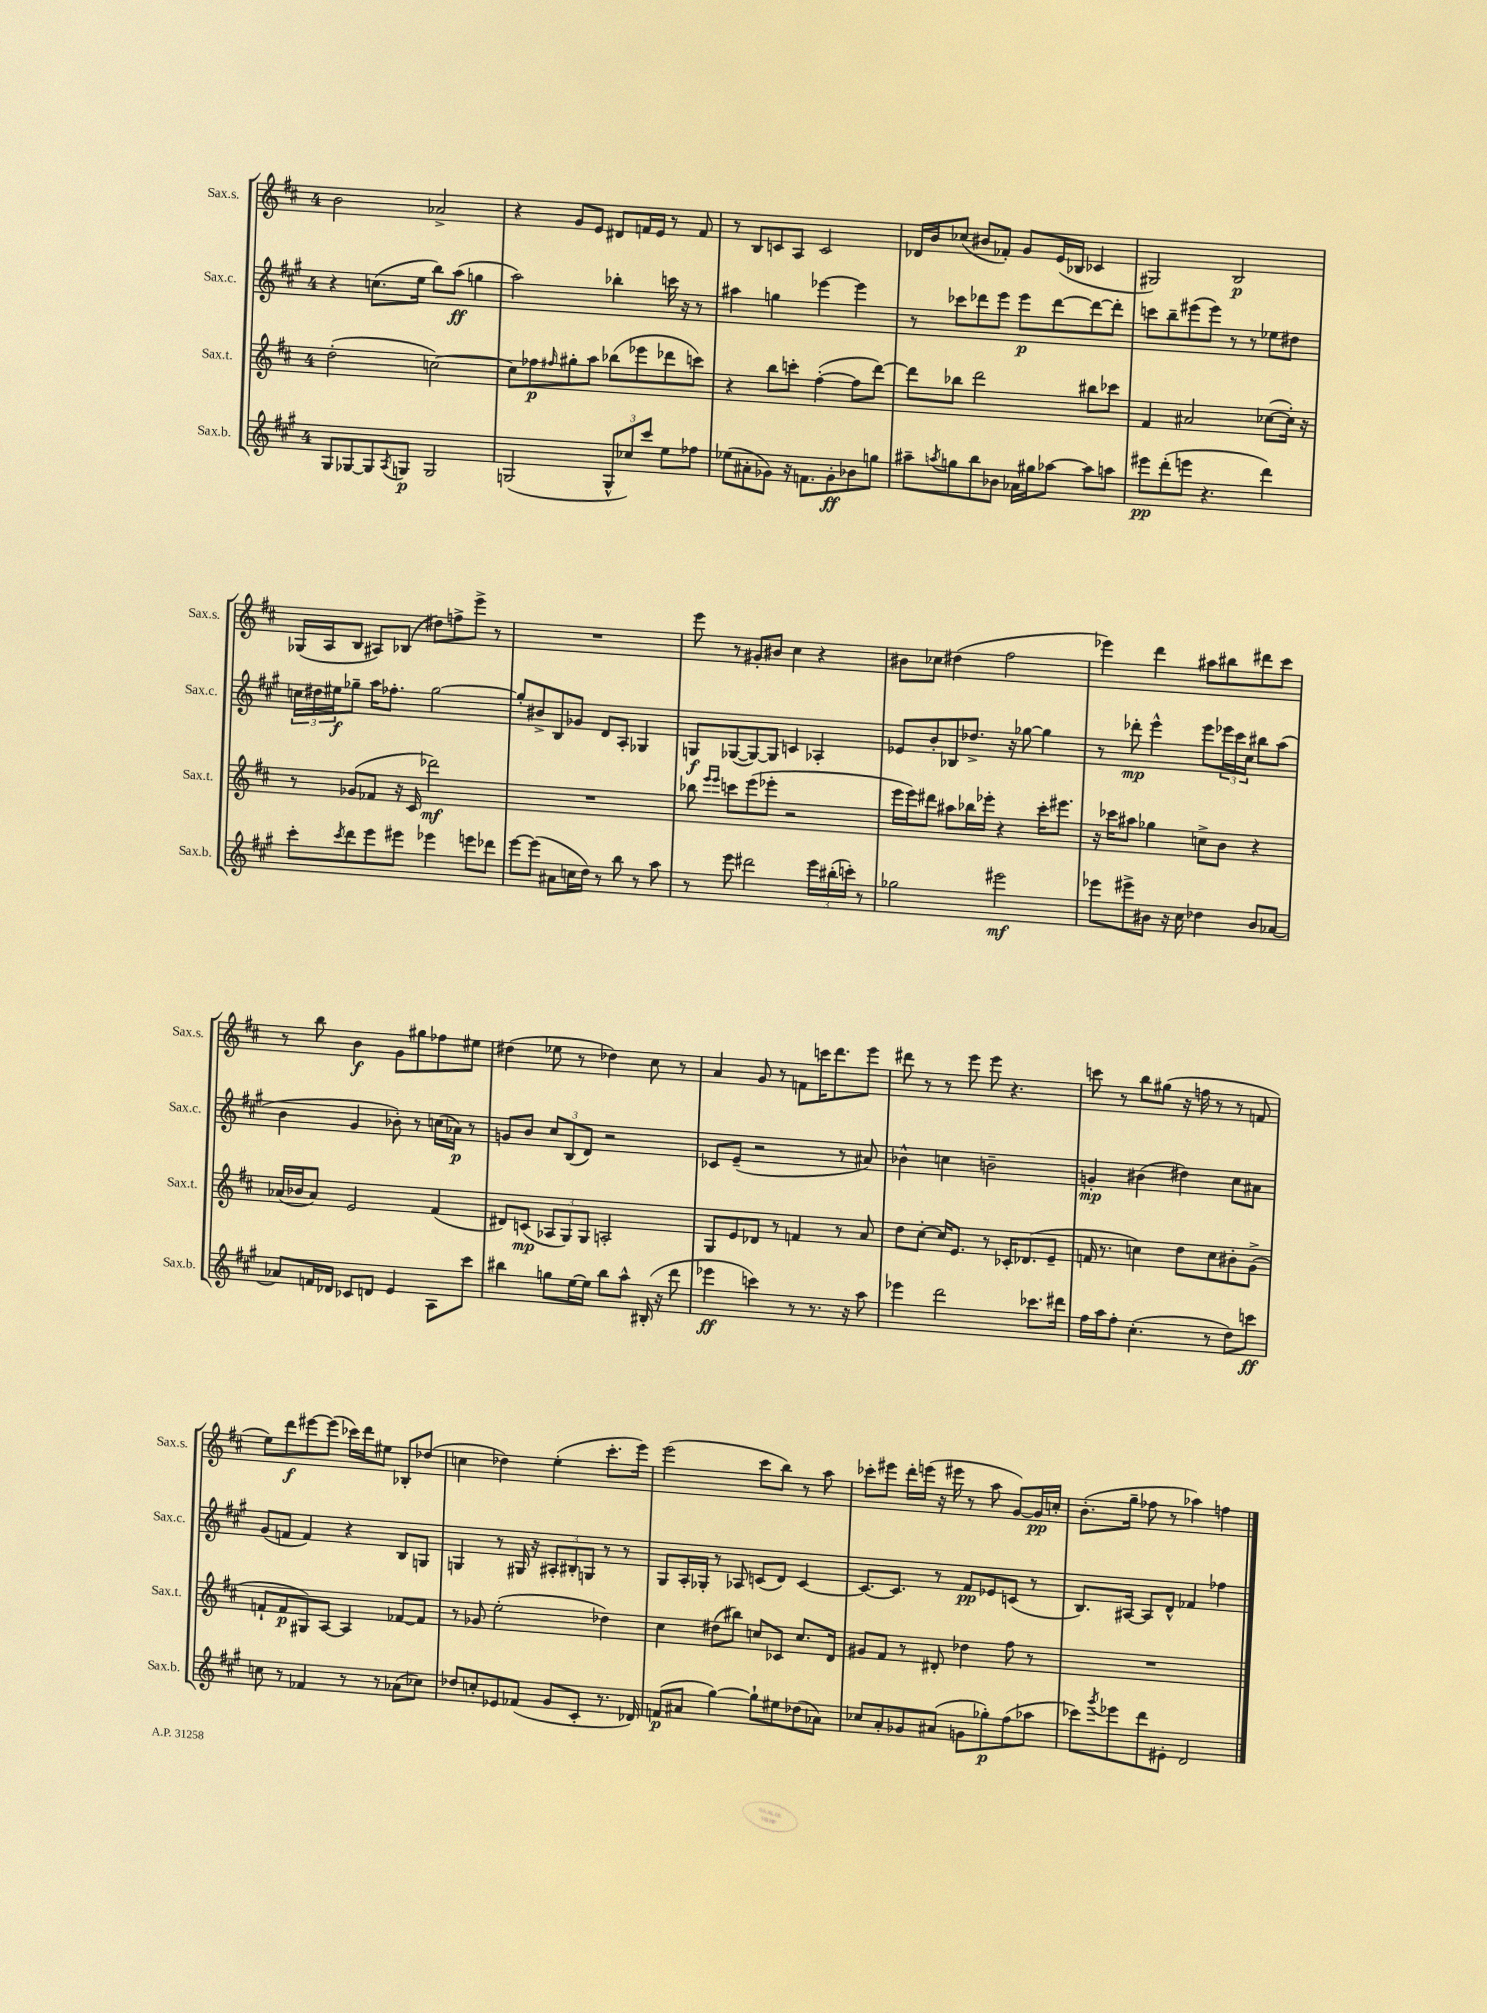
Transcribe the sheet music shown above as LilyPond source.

<<
\new StaffGroup <<
\new Staff = "s0" \with { instrumentName = "Sax.s." shortInstrumentName = "Sax.s." } {
    \clef treble \key d \major \once \override Staff.TimeSignature.style = #'single-digit \time 4/4
    b'2 aes'2-> |
    r4 g'8 e'8 dis'8 f'16 e'16 r8 f'8 |
    r8 b8 c'8 a8 c'2 |
    des'16 b'16 ces''8( bis'8 fes'8-.) g'8 e'16( bes16 ces'4 |
    gis2) b2\p |
    ges16( a16 b8 ais8) bes8( dis''8) f''8-> e'''8-> r8 |
    R1 |
    e'''8 r8 gis'8-. bis'8 cis''4 r4 |
    bis'8 ces''8 dis''4( fis''2 |
    ees'''4) d'''4 ais''8 bis''8 dis'''8 cis'''8 |
    r8 b''8 b'4\f g'8 gis''8 fes''8 eis''8 |
    dis''4( ees''8 r8 des''4) cis''8 r8 |
    a'4 g'8 r8 f'8 c'''16 d'''8. e'''8 |
    dis'''8 r8 r8 e'''8 e'''8 r4. |
    c'''8 r8 b''8 gis''8( r16 f''16 r8 r8 f'8 |
    e''8) d'''8\f eis'''8~ eis'''8( ces'''16) d'''16 eis''8 bes8-. des''8( |
    c''4 des''4) e''4-.( cis'''8.-. e'''16) |
    e'''2( cis'''8 b''8) r8 a''8 |
    ces'''8-. eis'''8 d'''16-. e'''16( r16 eis'''16 r8 a''8 g'8~) g'16\pp c''16-. |
    b'8.-.( g''16-- fes''8 r8 aes''4) f''4 \bar "|." |
}
\new Staff = "s1" \with { instrumentName = "Sax.c." shortInstrumentName = "Sax.c." } {
    \clef treble \key a \major \once \override Staff.TimeSignature.style = #'single-digit \time 4/4
    r4 c''8.( e''16 b''8) a''8\ff( g''4 |
    a''2) bes''4-. c'''16 r16 r8 |
    ais''4 g''4 ees'''4~ ees'''4 |
    r8 ces'''8 des'''8 e'''8 e'''8\p des'''8~ des'''8~ des'''8-. |
    c'''8 b''8-- eis'''8( eis'''8) r8 r8 ees''8 dis''8 |
    \tuplet 3/2 { c''16 dis''16 eis''16\f } ges''8-- a''16 fes''8.-. ges''2~ |
    ges''8-. bis'8-> b8 ges'8 d'8 a8-. ges4 |
    g8\f ges8~( ges8~) ges8 c'4 aes4-. |
    ees'8 b'8-. bes8 des''8.-> r16 ges''8~ ges''4 |
    r8 des'''8-.\mp e'''4-^ e'''8 \tuplet 3/2 { ees'''16 cis'''16 cis''16 } bis''8 a''8( |
    b'4 gis'4 bes'8-.) r8 c''16( aes'16\p) r8 |
    g'8 b'8 \tuplet 3/2 { cis''8 b8( d'8) } r2 |
    ces'8 e'8--( r2 r8 ais'8) |
    bes'4-^ c''4 b'2-- |
    g'4-.\mp bis'4( dis''4) cis''8 ais'8 |
    gis'8( f'8 f'4) r4 b8 g8 |
    g4 r8 gis16 r16 \tuplet 3/2 { ais8-. bis8-. g8 } r8 r8 |
    gis8 a16-. ges16-. r8 aes8 c'8( d'8) c'4~ |
    c'8.~ c'8. r8 fis'8\pp ees'8 c'8( r8 |
    b8.) ais16~ ais8 d'8-^ fes'4 fes''4 \bar "|." |
}
\new Staff = "s2" \with { instrumentName = "Sax.t." shortInstrumentName = "Sax.t." } {
    \clef treble \key d \major \once \override Staff.TimeSignature.style = #'single-digit \time 4/4
    d''2-.( c''2~) |
    c''8 fes''8\p \grace { fis''16 } gis''8-. a''8 bes''8( ees'''8 des'''8 c'''8) |
    r4 b''8 c'''8-. fis''4~-.( fis''8 d'''8~) |
    d'''8 bes''8 d'''2 bis''8 ces'''8 |
    fis'4 ais'2 ces''8~( ces''16-.) r16 |
    r8 ges'8( fes'8 r16 cis'16 des'''2\mf) |
    R1 |
    bes''8 \grace { e'''16 e'''16 } c'''8 e'''8( ees'''8-. r2 |
    e'''16 e'''16) dis'''8 ais''8 bes''16 ees'''16-. r4 cis'''16-. eis'''8. |
    r16 ces'''16 ais''8 ges''4 c''8-> b'8 r4 |
    aes'16( bes'16 aes'8) e'2 fis'4( |
    dis'8) c'8\mp( \tuplet 3/2 { aes8 g8) g8 } a2-. |
    g8 e'8 des'8 r8 f'4 r8 a'8 |
    d''8 cis''8~-. cis''16 e'8. r8 ces'16-. des'8.( e'8-- |
    f'16 r8. c''4) d''8 c''8 bis'8-. g'8->( |
    f'8-! f'8\p gis8) a8~ a4 fes'8~ fes'8 |
    r8 ges'8 e''2-.( des''4) |
    cis''4 dis''8( bis''8) c''8 ces'8 c''8. d'16 |
    gis'8 fis'8 r8 dis'8-. des''4 fis''8 r8 |
    R1 \bar "|." |
}
\new Staff = "s3" \with { instrumentName = "Sax.b." shortInstrumentName = "Sax.b." } {
    \clef treble \key a \major \once \override Staff.TimeSignature.style = #'single-digit \time 4/4
    gis8 ges8~ ges8 \acciaccatura { a8 } g8\p g2 |
    g2( \tuplet 3/2 { g8-^ ces''8) cis'''8 } e''8 fes''8 |
    ees''8( ais'8-. ges'8) r16 f'8. ges'8-.\ff bes'8 g''8 |
    ais''8-- \acciaccatura { a''8 } g''8 b''8 bes'8 aes'16 gis''16 aes''8~ aes''8 a''8 |
    eis'''8\pp d'''8-.( e'''8 r4. d'''4) |
    cis'''8-. \acciaccatura { cis'''8 } d'''8 e'''8 eis'''8 ees'''4 e'''8 des'''8 |
    e'''8~ e'''8( ais'8 c''16 d''16) r8 b''8 r8 a''8 |
    r8 e'''8 dis'''2 \tuplet 3/2 { e'''16 bis''16-.( c'''16-.) } r8 |
    ges''2 eis'''2\mf |
    ees'''8 eis'''8-> bis'8 r16 cis''16 des''4 bis'8 aes'8~ |
    aes'8 f'16 des'16 ces'8 d'8 e'4 a8 cis'''8 |
    bis''4 g''8 e''16~ e''16 bis''8 a''8-^ bis16-.( r16 d'''8 |
    ees'''4\ff c'''4) r8 r8. r16 a''8 |
    ees'''4 d'''2 ces'''8. dis'''16 |
    fis''16 a''16 fis''8-. cis''4.-.( r8 d''8) c'''8\ff |
    c''8 r8 fes'4 r8 r8 aes'8( ces''8) |
    des''8 c''8-. ees'8 fes'8( gis'8 cis'8-. r8. des'16) |
    f'8\p( ais'8 gis''4~) gis''8-! eis''8 des''8( aes'8) |
    ces''8 a'8-. ges'8 ais'8( g'8 ges''8-.\p) fis''8( aes''8 |
    ces'''8) \acciaccatura { gis'''8 } ees'''8 d'''8 eis'8-. d'2 \bar "|." |
}
>>
>>
\layout { \context { \Score \remove "Bar_number_engraver" } }
